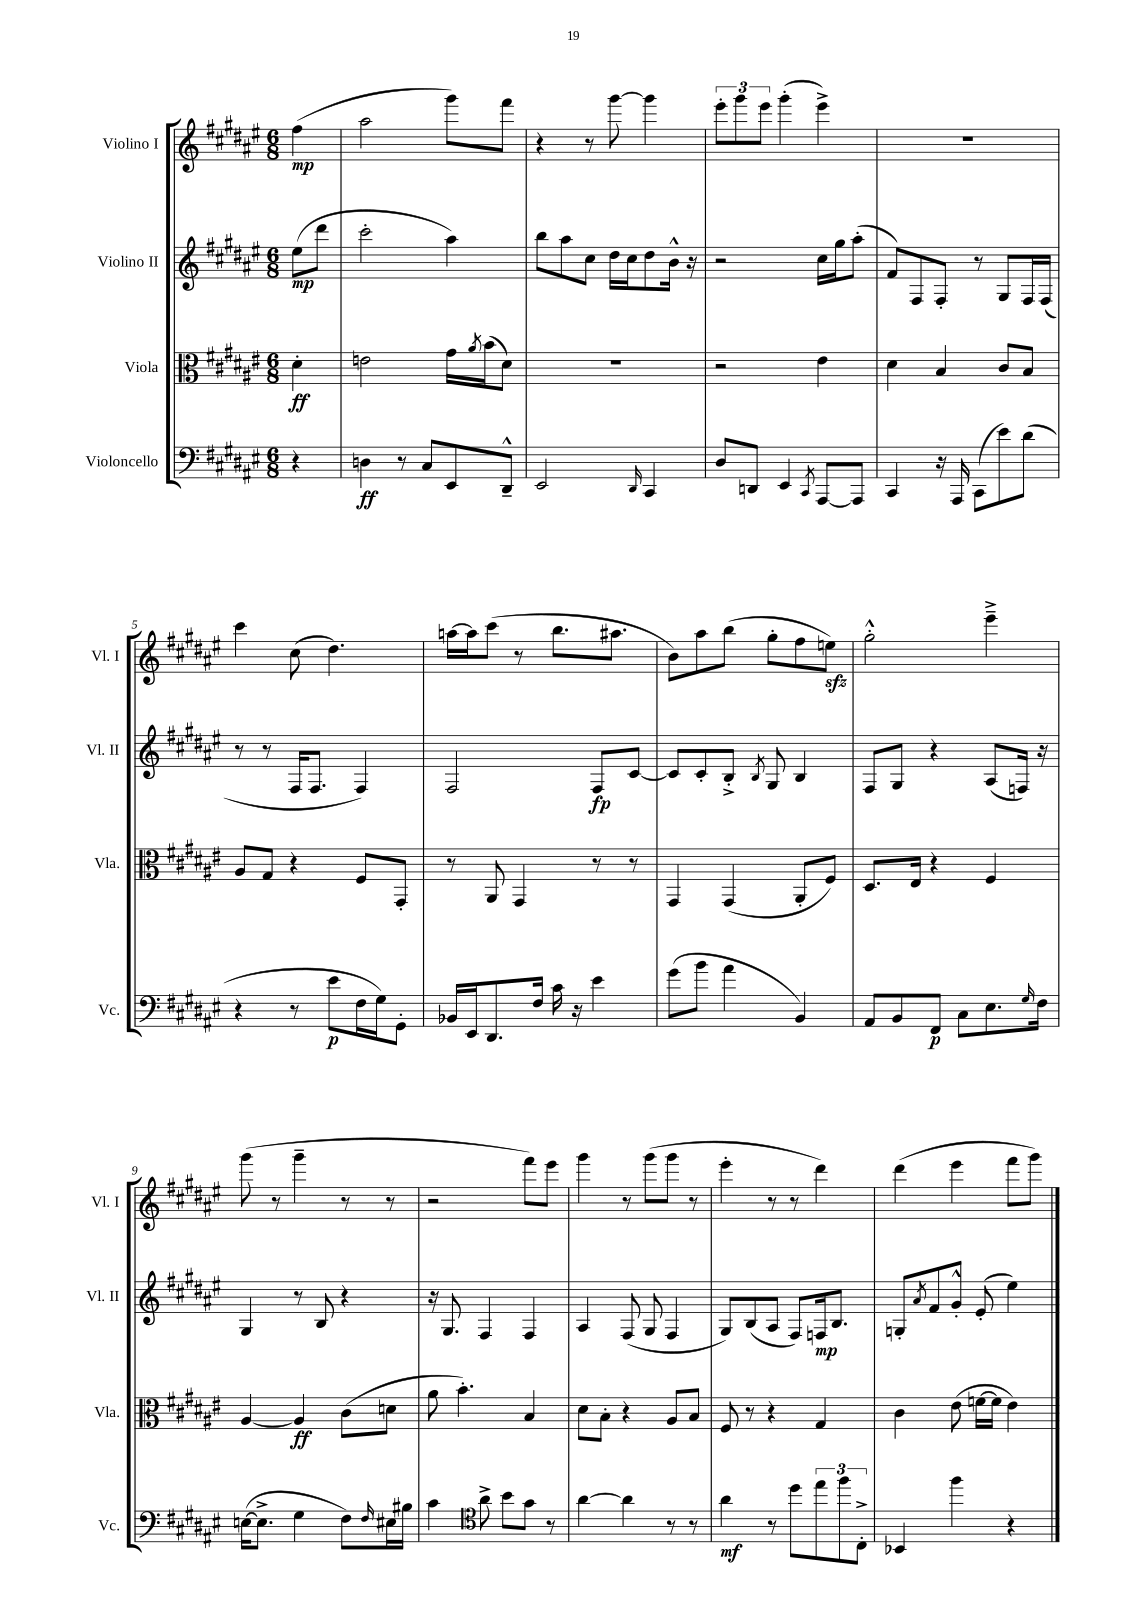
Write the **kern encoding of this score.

**kern	**kern	**kern	**kern
*staff4	*staff3	*staff2	*staff1
*clefF4	*clefC3	*clefG2	*clefG2
*k[f#c#g#d#a#e#]	*k[f#c#g#d#a#e#]	*k[f#c#g#d#a#e#]	*k[f#c#g#d#a#e#]
*M6/8	*M6/8	*M6/8	*M6/8
4r	4d#'	(8ee#	(4ff#
.	.	8ddd#	.
=	=	=	=
4D	2e	2ccc#'	2aa#
8r	.	.	.
8C#	.	.	.
8EE#	16g#	4aa#)	8ggg#)
.	8qa#	.	.
.	(16b	.	.
8DD#~^^	8d#)	.	8fff#
=	=	=	=
2EE#	2.r	8bb	4r
.	.	8aa#	.
.	.	8cc#	8r
.	.	16dd#	[8ggg#
.	.	16cc#	.
16qqDD#	.	.	.
4CC#	.	8dd#	4ggg#]
.	.	16b^^	.
.	.	16r	.
=	=	=	=
8D#	2r	2r	12eee#'
.	.	.	12ggg#
8DD	.	.	.
.	.	.	12eee#
4EE#	.	.	(4ggg#'
8qCC#	.	.	.
[8AAA#	4e#	16cc#	4eee#^)
.	.	16gg#	.
8AAA#]	.	(8aa#'	.
=	=	=	=
4CC#	4d#	8f#)	2.r
.	.	8F#	.
16r	4B	8F#'	.
16AAA#	.	.	.
(8CC#	.	8r	.
8e#)	8c#	8G#	.
(8d#	8B	16F#	.
.	.	(16F#	.
=	=	=	=
4r	8A#	8r	4ccc#
.	8G#	8r	.
8r	4r	16F#	(8cc#
.	.	8.F#	.
8e#	.	.	4.dd#)
16F#	8F#	4F#)	.
16G#)	.	.	.
8GG#'	8GG#'	.	.
=	=	=	=
16BB-	8r	2F#	[16aa
16EE#	.	.	16aa]
8.DD#	8AA#	.	(8ccc#
.	4GG#	.	8r
16F#	.	.	.
16c#	.	.	8.bb
16r	.	.	.
4e#	8r	8F#	.
.	.	.	8.aa#
.	8r	[8c#	.
=	=	=	=
(8g#	4GG#	8c#]	8b)
8b	.	8c#'	8aa#
4a#	(4GG#	8B'^	(8bb
.	.	8qB	.
.	.	8G#	8gg#'
4BB)	8AA#'	4B	8ff#
.	8F#)	.	8ee)
=	=	=	=
8AA#	8.D#	8F#	2gg#'^^
8BB	.	8G#	.
.	16E#	.	.
8FF#	4r	4r	.
8C#	.	.	.
8.E#	4F#	(8A#	4eee#~^
.	.	16F)	.
16qqG#	.	.	.
16F#	.	16r	.
=	=	=	=
([16E	[4A#	4G#	(8ggg#
8.E^]	.	.	.
.	.	.	8r
4G#	4A#]	8r	4ggg#~
.	.	8B	.
8F#)	(8c#	4r	8r
16qqF#	.	.	.
16E#	8d	.	8r
16B#	.	.	.
=	=	=	=
4c#	8a#	16r	2r
.	.	8.G#	.
.	4.b')	.	.
*clefC4	*	*	*
8a#^	.	4F#	.
8b	.	.	.
8g#	4B	4F#	8fff#)
8r	.	.	8eee#
=	=	=	=
[4a#	8d#	4A#	4ggg#
.	8B'	.	.
4a#]	4r	(8F#	8r
.	.	8G#	(8ggg#
8r	8A#	4F#	8ggg#
8r	8B	.	8r
=	=	=	=
4a#	8F#	8G#)	4eee#'
.	8r	(8B	.
8r	4r	8A#	8r
8dd#	.	8F#)	8r
12ee#	4G#	16F	4ddd#)
.	.	8.B	.
12ff#	.	.	.
12C#'^	.	.	.
=	=	=	=
4BB-	4c#	8G'	(4ddd#
.	.	8qa#	.
.	.	8f#	.
4ff#	(8e#	8g#'^^	4eee#
.	[16f	(8e#'	.
.	16f]	.	.
4r	4e#)	4ee#)	8fff#
.	.	.	8ggg#)
==	==	==	==
*-	*-	*-	*-
